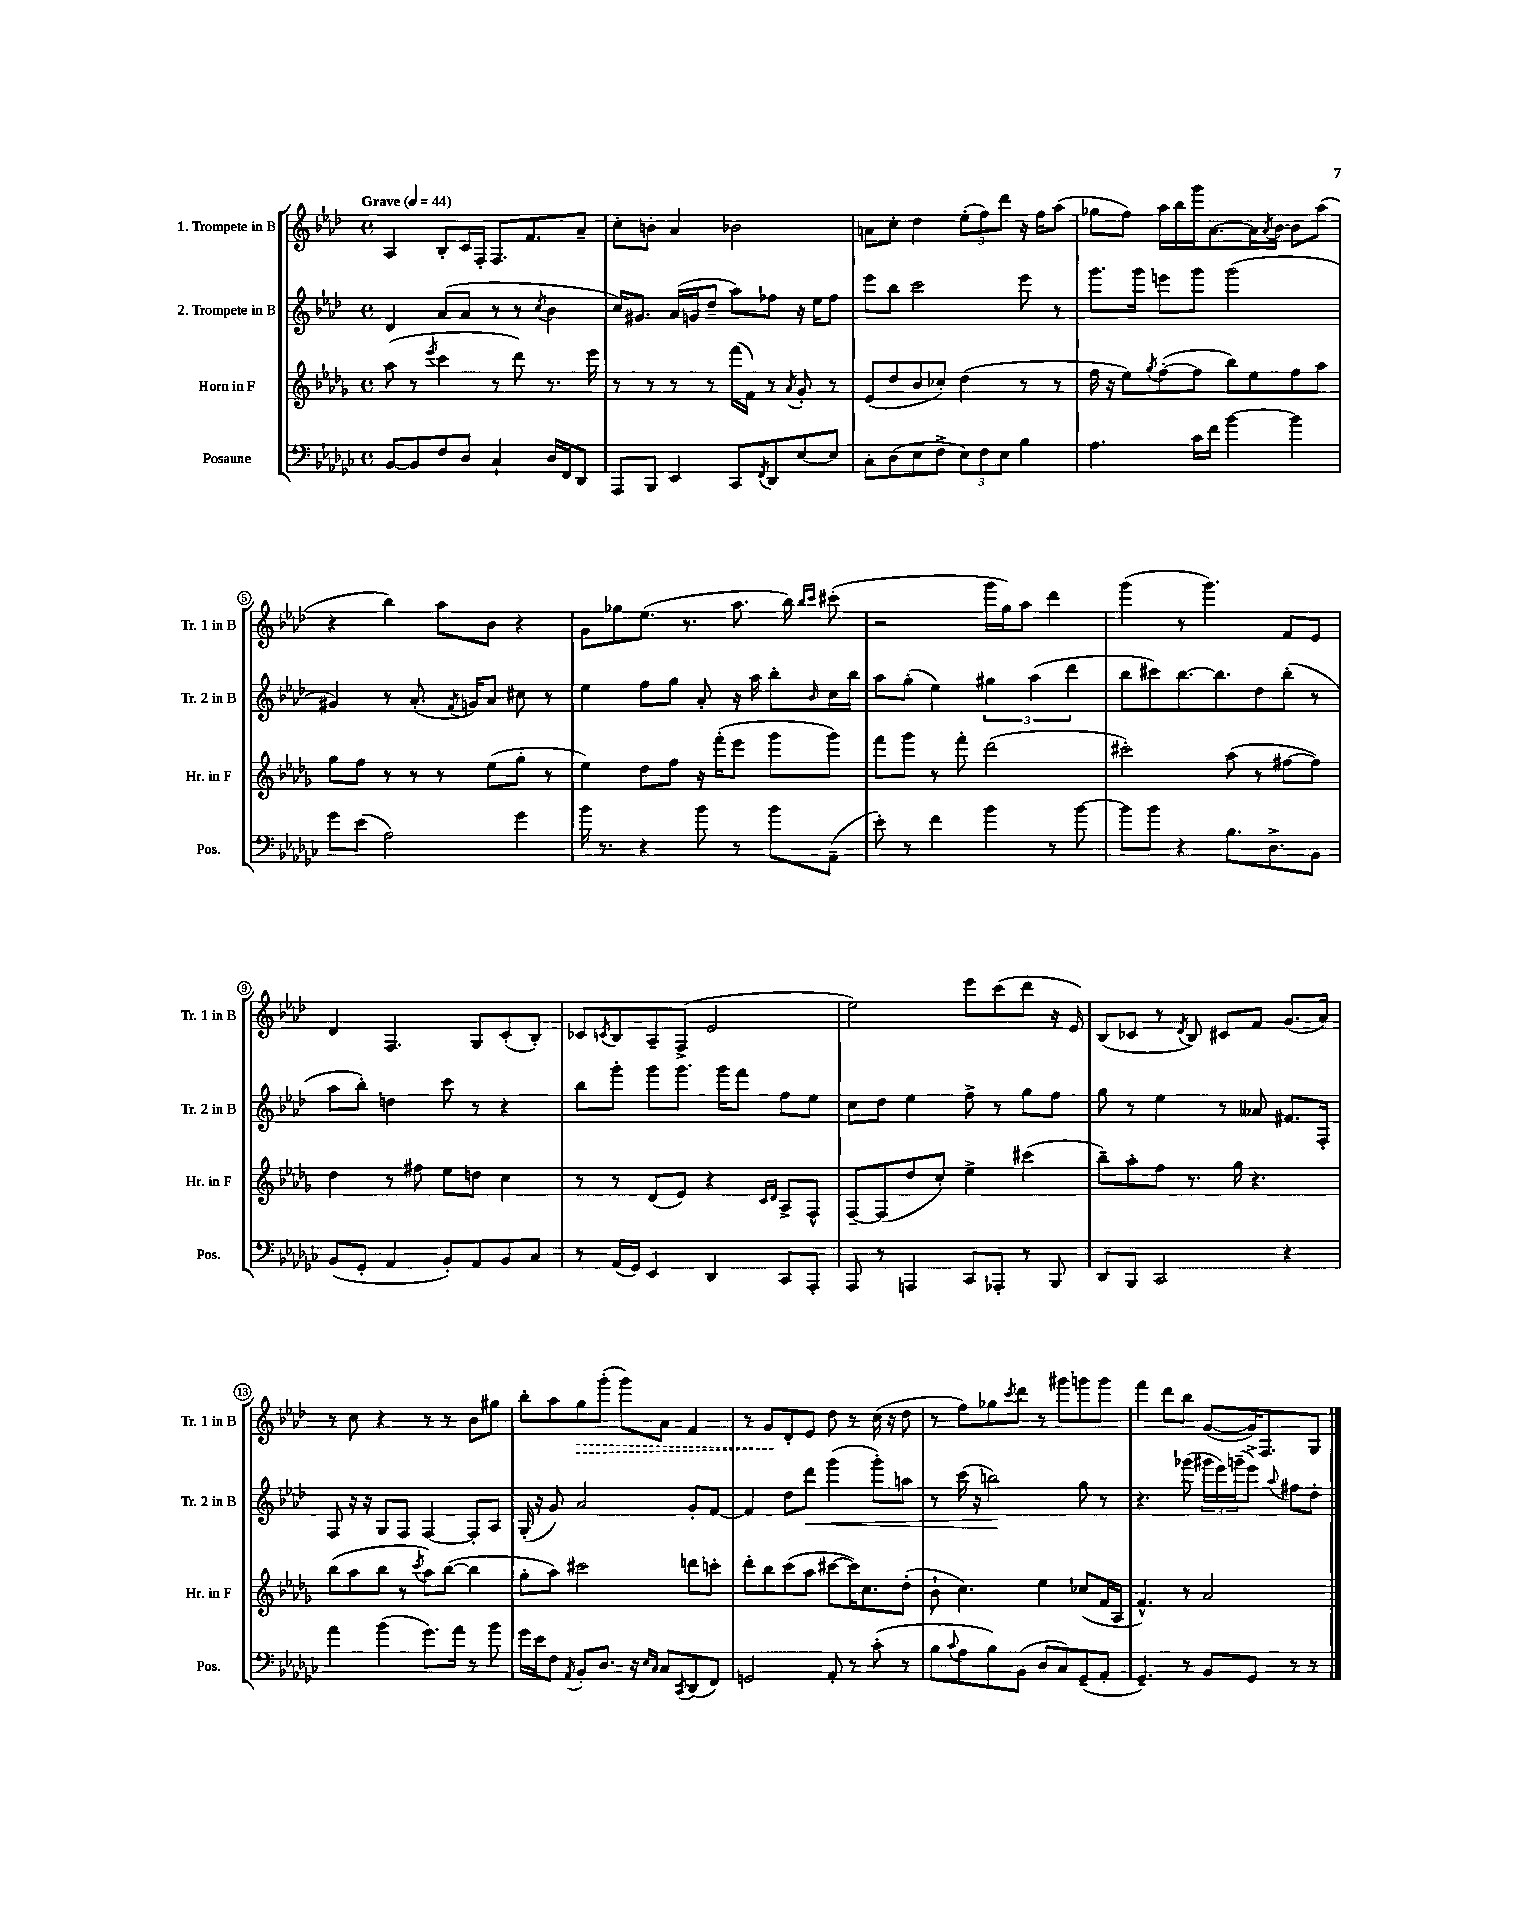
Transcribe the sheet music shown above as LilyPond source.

<<
\new StaffGroup <<
\new Staff = "s0" \with { instrumentName = "1. Trompete in B" shortInstrumentName = "Tr. 1 in B" } {
    \clef treble \key aes \major \defaultTimeSignature \time 4/4 \tempo "Grave" 4 = 44
    aes4 bes8-. c'16 f16-. f8. f'8. aes'8-- |
    c''8-. b'8-. aes'4 bes'2 |
    a'8 c''8-. des''4 \tuplet 3/2 { ees''8-.( f''8) des'''8 } r16 f''16 aes''8( |
    ges''8 f''8) aes''16 bes''16 g'''16 aes'8.~ aes'16 \acciaccatura { aes'8 } bes'16~ bes'8 aes''8( |
    r4 bes''4) aes''8 bes'8 r4 |
    g'8 ges''8 ees''8.( r8. aes''8. bes''16) \grace { bes''16 c'''16 } cis'''8-.( |
    r2 g'''16 g''16) aes''8 des'''4 |
    g'''4( r8 g'''4.) f'8 ees'8 |
    des'4 f4. g8 c'8-.( bes8-.) |
    ces'8 \acciaccatura { c'8 } bes8 aes8-- f8->( ees'2 |
    ees''2) ees'''8 c'''8( des'''8 r16 ees'16) |
    bes8( ces'8 r8 \acciaccatura { des'8 } bes8) cis'8 f'8 g'8.( aes'16) |
    r8 c''8 r4 r8 r8 bes'8 gis''8 |
    bes''8-. aes''8 \once \override Hairpin.style = #'dashed-line g''8\> g'''8-.( g'''8) aes'8 f'4 |
    r8 g'8\! des'8-. ees'8 des''8 r8 c''16( r16 des''8 |
    r8 f''8) ges''8 \acciaccatura { c'''8 } des'''8 r8 gis'''8 g'''8 g'''8 |
    f'''4 des'''8 bes''8 g'8~( g'16) f8. g8 \bar "|." |
}
\new Staff = "s1" \with { instrumentName = "2. Trompete in B" shortInstrumentName = "Tr. 2 in B" } {
    \clef treble \key aes \major \defaultTimeSignature \time 4/4
    des'4 aes'8( aes'8 r8 r8 \acciaccatura { c''8 } bes'4 |
    c''16) gis'8. aes'16( g'16 des''8-- aes''8) fes''8 r16 ees''16 fes''8 |
    ees'''8 bes''8 c'''2 ees'''8 r8 |
    g'''8. g'''16 e'''8 g'''8 g'''2( |
    gis'4) r8 aes'8.-.( \acciaccatura { f'8 } g'16) aes'8 cis''8 r8 |
    ees''4 f''8 g''8 aes'8-. r16 aes''16 bes''8-. \grace { bes'16 } c''16 bes''16 |
    aes''8 g''8-.( ees''4) \tuplet 3/2 { gis''4 aes''4( des'''4 } |
    bes''8 cis'''8) bes''8.~ bes''8. des''8 bes''8-.( r8 |
    aes''8 bes''8-.) d''4 c'''8 r8 r4 |
    bes''8 g'''8-. g'''8 g'''8. g'''16 f'''8 f''8 ees''8 |
    c''8 des''8 ees''4 f''8-> r8 g''8 f''8 |
    g''8 r8 ees''4 r8 aeses'8 fis'8. f16-. |
    f8 r16 r16 g8 f8 f4~ f8-. aes8 |
    g16-.( r16 g'8) aes'2 g'8-. f'8~ |
    f'4 des''8 des'''8\< g'''4( g'''8-.) a''8 |
    r8 c'''16( r16 b''2\!) g''8 r8 |
    r4. ges'''8( \tuplet 3/2 { gis'''16 ees'''16) g'''16--( } ees'''8->) \appoggiatura { aes''8 } fis''8 des''8-. \bar "|." |
}
\new Staff = "s2" \with { instrumentName = "Horn in F" shortInstrumentName = "Hr. in F" } {
    \clef treble \key des \major \defaultTimeSignature \time 4/4
    aes''8( r8 \acciaccatura { ees'''8 } c'''4 r8 des'''8) r8. ees'''16 |
    r8 r8 r8 r8 f'''16( f'16) r8 \acciaccatura { aes'8 } ges'8-. r8 |
    ees'8( des''8 bes'8 ces''8-.) des''4( r8 r8 |
    f''16 r16 ees''8) \acciaccatura { ges''8 } f''8~-.( f''8 bes''8) ees''8 f''8 aes''8 |
    ges''8 f''8 r8 r8 r8 ees''8( ges''8-. r8 |
    ees''4) des''8 f''8 r16 f'''16-.( ees'''8 ges'''8 ges'''8) |
    f'''8 ges'''8 r8 f'''8-. des'''2( |
    cis'''2-.) aes''8( r8 fis''8~ fis''8) |
    des''4 r8 fis''8 ees''8 d''8 c''4 |
    r8 r8 des'8( ees'8) r4 \grace { c'16 des'16 } aes8-> f8-^ |
    f8~-- f8( des''8 c''8-.) ees''4-> cis'''4( |
    bes''8--) aes''8-. f''8 r8. ges''16 r4. |
    bes''8( aes''8 bes''8 r8 \acciaccatura { c'''8 } aes''8) bes''8~( bes''4 |
    ges''8-. aes''8) cis'''2 d'''8 c'''8-. |
    des'''8-. bes''8 c'''8( aes''8 cis'''8~ cis'''16) c''8. des''8-.( |
    bes'8-! c''4.) ees''4 ces''8( f'16 aes16 |
    f'4.-^) r8 aes'2 \bar "|." |
}
\new Staff = "s3" \with { instrumentName = "Posaune" shortInstrumentName = "Pos." } {
    \clef bass \key ges \major \defaultTimeSignature \time 4/4
    bes,8~ bes,8 f8 des8 ces4-! des16 f,16 des,8 |
    aes,,8 bes,,8 ees,4 ces,8 \acciaccatura { f,8 } des,8 ees8~ ees8 |
    ces8-. des8( ees8 f8-> \tuplet 3/2 { ees8) f8 ees8 } bes4 |
    aes4. ces'16 f'16 bes'4~ bes'4 |
    ges'8 ees'8( aes2) ges'4 |
    bes'16 r8. r4 bes'8 r8 bes'8 aes,8--( |
    ees'8-.) r8 f'4 bes'4 r8 bes'8~ |
    bes'8 bes'8 r4 bes8. des8.-> bes,8 |
    bes,8( ges,8-. aes,4 bes,8-.) aes,8 bes,8 ces8 |
    r8 aes,16( ges,16) ees,4 des,4 ces,8 aes,,8-. |
    aes,,8 r8 a,,4 ces,8 aes,,8-. r8 bes,,8 |
    des,8 bes,,8 ces,2 r4 |
    aes'4 bes'4( ges'8.) aes'16 r8 bes'8 |
    ges'16 ees'16 f8 \acciaccatura { aes,8 } bes,8-. des8. r16 \grace { ees16 ces16 } ces8 \acciaccatura { ces,8 } des,8( f,8) |
    g,2 aes,8-. r8 ces'8-.( r8 |
    bes8 \appoggiatura { ces'8 } aes8 bes8) bes,8( des8 ces8) ges,8--( aes,8-. |
    ges,4.--) r8 bes,8 ges,8 r8 r8 \bar "|." |
}
>>
>>
\layout { \context { \Score \override BarNumber.stencil = #(make-stencil-circler 0.1 0.3 ly:text-interface::print) } }
